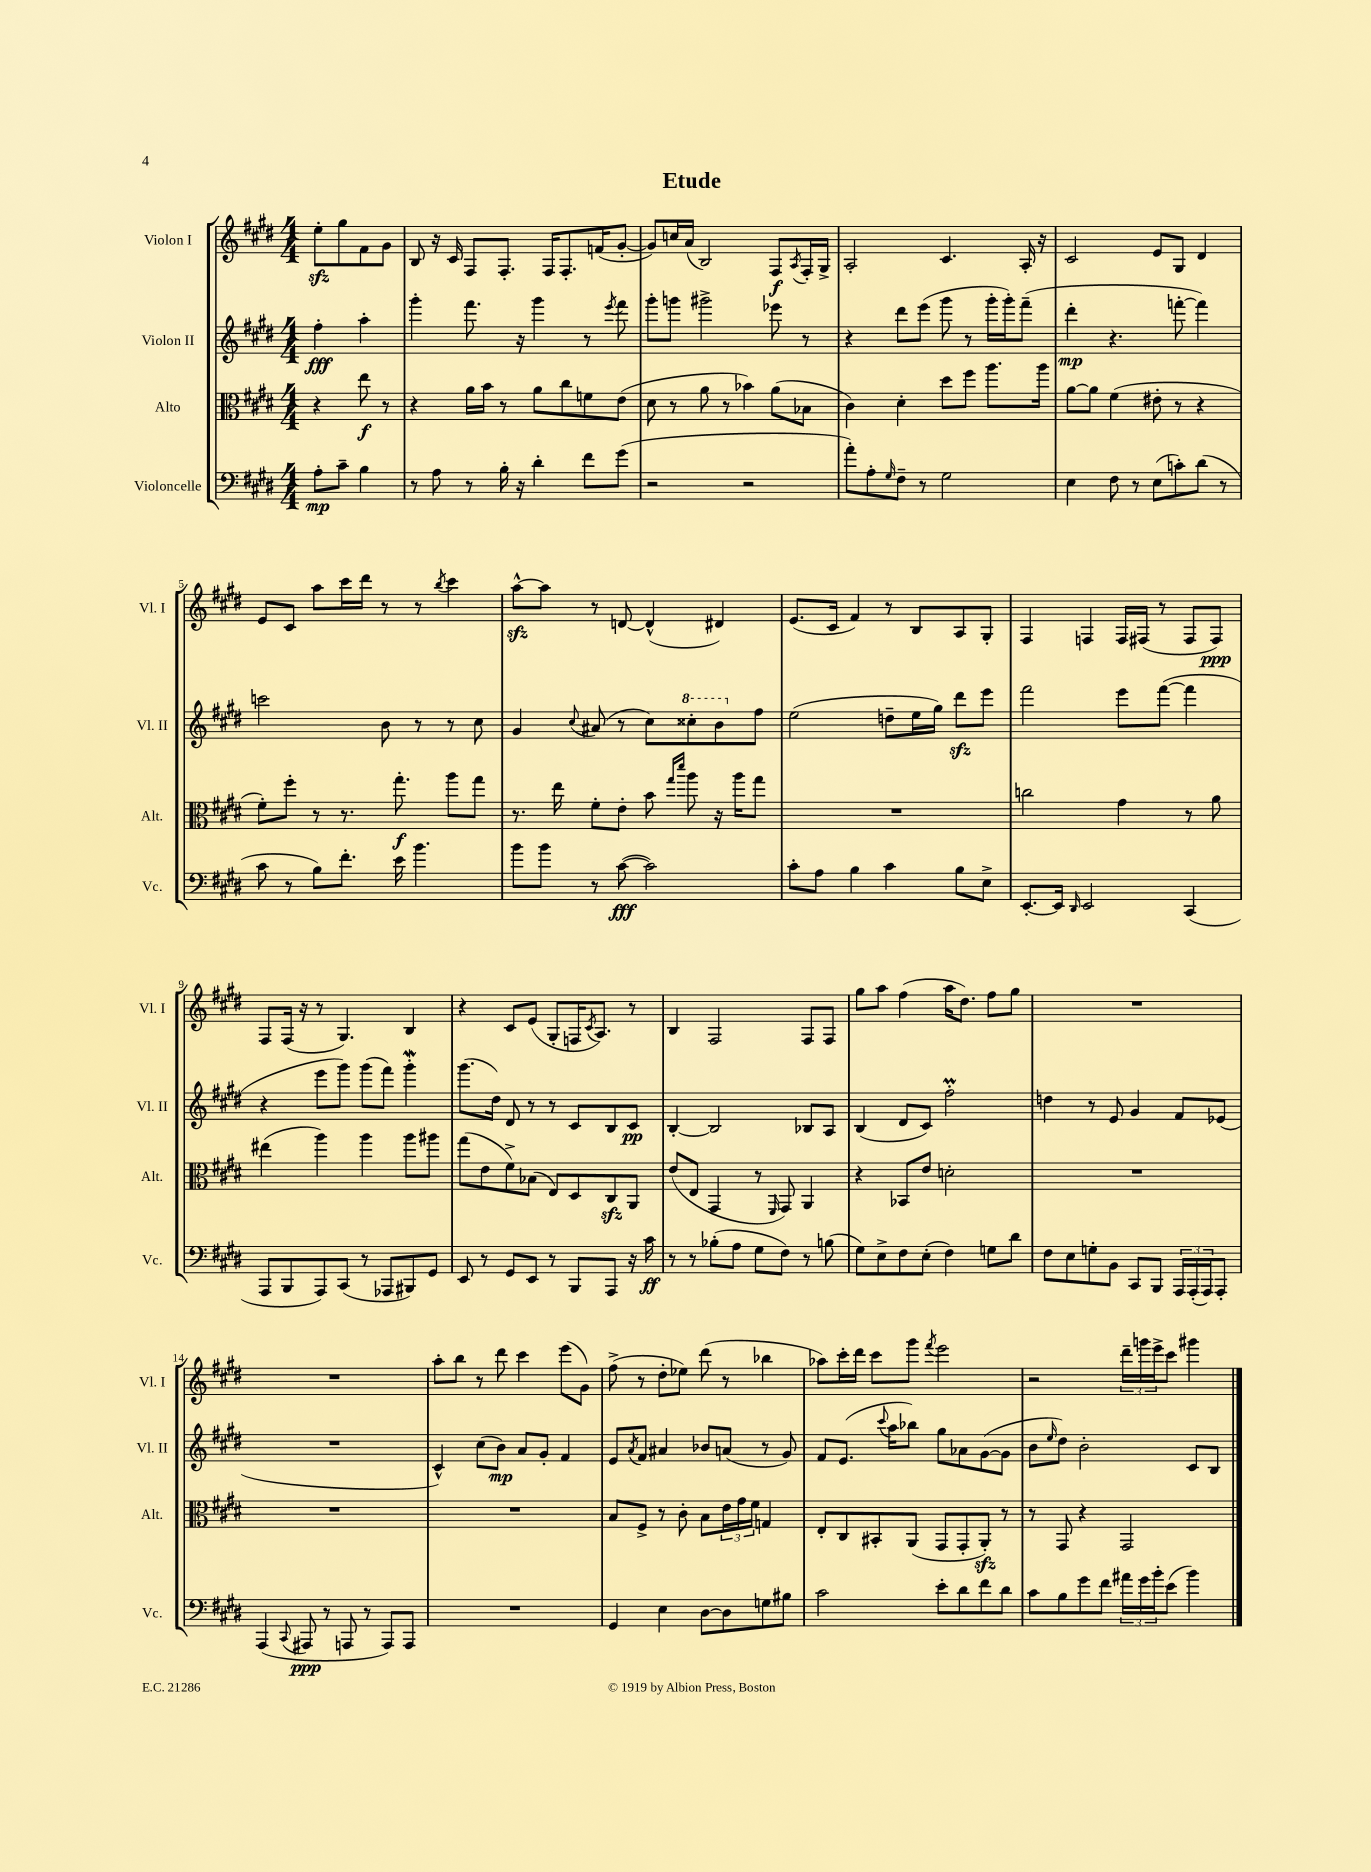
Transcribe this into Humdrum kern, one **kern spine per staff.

**kern	**kern	**kern	**kern
*staff4	*staff3	*staff2	*staff1
*clefF4	*clefC3	*clefG2	*clefG2
*k[f#c#g#d#]	*k[f#c#g#d#]	*k[f#c#g#d#]	*k[f#c#g#d#]
*M4/4	*M4/4	*M4/4	*M4/4
8A'	4r	4ff#'	8ee'
8c#~	.	.	8gg#
4B	8ee	4aa'	8f#
.	8r	.	8g#
=	=	=	=
8r	4r	4ggg#'	8B
8A	.	.	16r
.	.	.	16c#
8r	16a	8.fff#	8F#
.	16b	.	.
16B'	8r	.	8.F#'
16r	.	16r	.
4d#'	8a	4ggg#	.
.	.	.	16F#
.	8cc#	.	8.F#'
8f#	8f	8r	.
.	.	.	(16f
.	.	8qeee	.
(8g#	(8e	8fff#	[8g#'
=	=	=	=
2r	8d#	8ggg#'	8g#])
.	8r	8ggg	16cc
.	.	.	(16a
.	8a	2ggg#^	2B)
.	8r	.	.
2r	4b-)	.	.
.	(8a	8eee-	8F#
.	.	.	8qA
.	8B-	8r	16F#'
.	.	.	16G#^
=	=	=	=
8a')	4c#)	4r	2A'
8A'	.	.	.
16qqG#	.	.	.
8F#~	4d#'	8ddd#	.
8r	.	(8eee	.
2G#	8dd#	8ggg#	4.c#
.	8ff#	8r	.
.	8.aa	16ggg#'	.
.	.	16ggg#')	.
.	.	(8fff#~	16A'
.	16aa	.	16r
=	=	=	=
4E	[8a	4ddd#'	2c#
.	8a]	.	.
8F#	(4f#	4.r	.
8r	.	.	.
(8E	8e#'	.	8e
8c')	8r	[8fff'	8G#
(8d#	4r	4fff])	4d#
8r	.	.	.
=	=	=	=
8c#	8f#')	2ccc	8e
8r	8ff#'	.	8c#
8B)	8r	.	8aa
8.f#'	8.r	.	16ccc#
.	.	.	16ddd#
.	.	8b	8r
16e	8.gg#'	.	.
4.b	.	8r	8r
.	.	.	8qbb
.	8aa	8r	4ccc#
.	8gg#	8cc#	.
=	=	=	=
8b	8.r	4g#	[8aa^^
8b	.	.	8aa]
.	16ee	.	.
.	.	8qqcc#	.
8r	8f#'	(8a#	8r
([8c#	8e'	8r	[8d
2c#])	8b	8cc#)	(4d^^]
.	16qqgg#	.	.
.	16qqddd#	.	.
.	8aa	8ccc##'	.
.	16r	8bb	4d#)
.	16aa	.	.
.	8gg#	8ff#	.
=	=	=	=
8c#'	1r	(2ee	(8.e
8A	.	.	.
.	.	.	16c#
4B	.	.	4f#)
4c#	.	8dd~	8r
.	.	16ee	8B
.	.	16gg#)	.
8B	.	8ddd#	8A
8E^	.	8eee	8G#'
=	=	=	=
[8.EE'	2cc	2fff#	4F#
16EE]	.	.	.
16qqDD#	.	.	.
2EE	.	.	4F
.	4g#	8eee	16F
.	.	.	(16F#
.	.	([8fff#	8r
(4CC#	8r	4fff#]	8F#
.	8a	.	8F#)
=	=	=	=
8AAA	(4ee#	4r	8F#
8BBB	.	.	(16F#
.	.	.	16r
8AAA)	4aa)	8eee	8r
(8CC#	.	8ggg#)	4.G#)
8r	4aa	(8ggg#	.
8AAA-	.	8fff#)	.
8BBB#)	8aa	4ggg#'	4B
8GG#	8aa#	.	.
=	=	=	=
8EE	(8gg#	(8.ggg#	4r
8r	8e	.	.
.	.	16dd#)	.
8GG#	8f#^)	8d#	8c#
8EE	(8B-	8r	(8e
8r	8E)	8r	8G#'
8BBB	8D#	8c#	16F
.	.	.	8qc#
.	.	.	8.A)
8AAA	8C#	8B	.
16r	8AA	8c#	8r
16c#	.	.	.
=	=	=	=
8r	(8e	[4B'	4B
8r	8E	.	.
(8B-'	4GG#	2B]	2F#
8A	.	.	.
8G#	8r	.	.
.	16qqFF#	.	.
8F#)	8GG#)	.	.
8r	4AA	8B-	8F#
(8B	.	8A	8F#
=	=	=	=
8G#)	4r	(4B	8gg#
8E^	.	.	8aa
8F#	8BB-	8d#	(4ff#
(8E'	8e	8c#)	.
4F#)	2d'	2ff#'	16aa
.	.	.	8.dd#)
8G	.	.	8ff#
8d#	.	.	8gg#
=	=	=	=
8F#	1r	4dd	1r
8E	.	.	.
8G'	.	8r	.
8BB	.	8e	.
8CC#	.	4g#	.
8BBB	.	.	.
24AAA	.	8f#	.
(24AAA'	.	.	.
24AAA)	.	.	.
8AAA'	.	(8e-	.
=	=	=	=
(4AAA	1r	1r	1r
8qqCC#	.	.	.
8AAA#	.	.	.
8r	.	.	.
8AAA	.	.	.
8r	.	.	.
8AAA)	.	.	.
8AAA	.	.	.
=	=	=	=
1r	1r	4c#^^)	8aa'
.	.	.	8bb
.	.	(8cc#	8r
.	.	8b)	8ddd#
.	.	8a	4ccc#
.	.	8g#'	.
.	.	4f#	(8eee
.	.	.	8g#)
=	=	=	=
4GG#	8B	8e	(8ff#^
.	.	8qa	.
.	8F#^	8f#	8r
4E	8r	4a#	8dd#'
.	8c#'	.	8ee-)
[8D#	8B	8b-	(8ddd#
8D#]	24e	(8a	8r
.	24g#	.	.
.	24f#	.	.
8G	4G	8r	4bb-
8B#	.	8g#)	.
=	=	=	=
2c#	8E'	8f#	8aa-)
.	8C#	(8.e	16ccc#'
.	.	.	16ddd#
.	8BB#'	.	8ccc#
.	.	8qqccc#	.
.	.	16aa	.
.	(8AA	8bb-)	8ggg#
.	.	.	8qfff#
8e'	8GG#	8gg#	2eee
8d#	8GG#'	8a-	.
8f#	8AA')	([8g#	.
8d#	8r	8g#]	.
=	=	=	=
8c#	8r	8b	2r
.	.	16qqee	.
8B	8GG#	8dd#)	.
8g#	4r	2b'	.
8f#	.	.	.
24a#	2GG#	.	24ddd#~
24g#	.	.	24ggg
24b'	.	.	24eee^
(8e	.	.	8ccc#
4b)	.	8c#	4ggg#
.	.	8B	.
==	==	==	==
*-	*-	*-	*-
